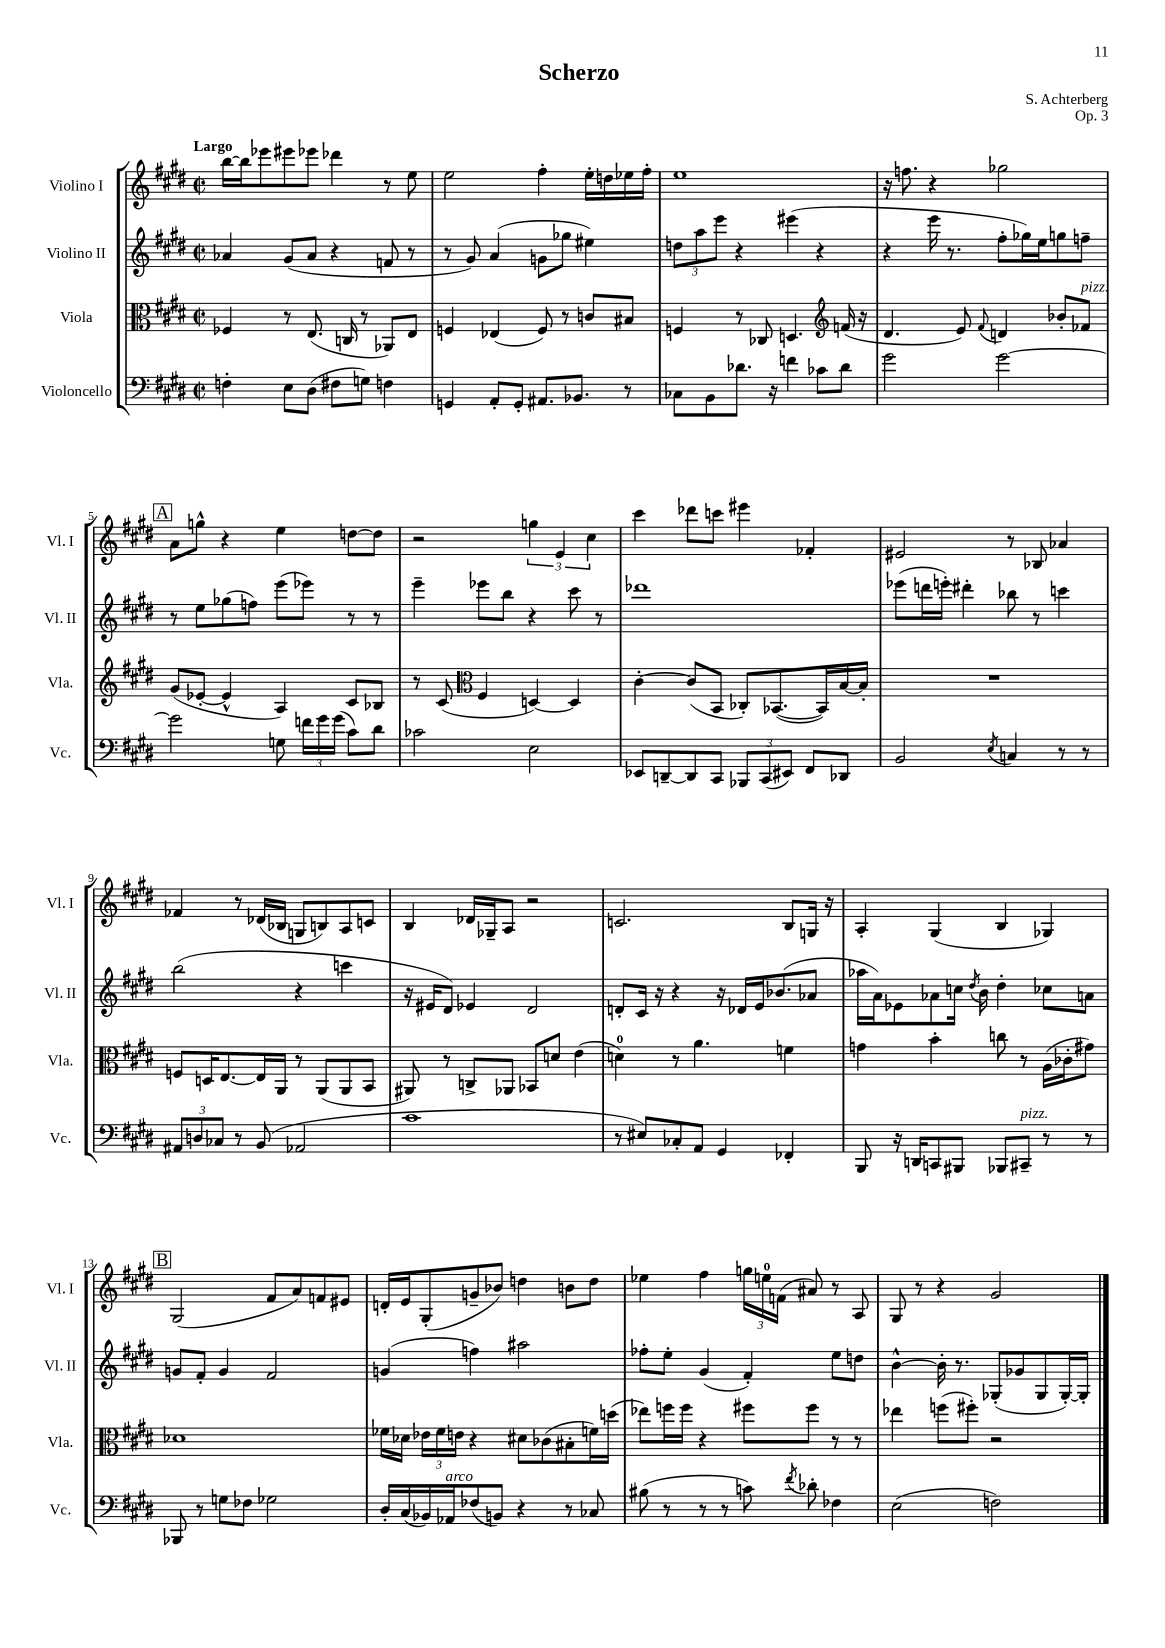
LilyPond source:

\header { title = "Scherzo" composer = "S. Achterberg" opus = "Op. 3" }
<<
\new StaffGroup <<
\new Staff = "s0" \with { instrumentName = "Violino I" shortInstrumentName = "Vl. I" } {
    \clef treble \key e \major \defaultTimeSignature \time 2/2 \tempo "Largo"
    \autoBeamOff b''16[~ b''16 ees'''8 eis'''8 ees'''8] des'''4 r8 e''8 |
    e''2 fis''4-. e''16[-. d''16 ees''16 fis''16]-. |
    e''1 |
    r16 f''8. r4 ges''2 |
    \mark \markup { \box "A" } a'8[ g''8]-^ r4 e''4 d''8[~ d''8] |
    r2 \tuplet 3/2 { g''4 e'4 cis''4 } |
    cis'''4 des'''8[ c'''8] eis'''4 fes'4-. |
    eis'2 r8 bes8 aes'4 |
    fes'4 r8 des'16[( bes16] g8[ b8) a8 c'8] |
    b4 des'16[ ges16-- a8] r2 |
    c'2. b8[ g16] r16 |
    a4-. gis4( b4 ges4) |
    \mark \markup { \box "B" } gis2( fis'8[ a'8) f'8 eis'8] |
    d'16[-. e'16 gis8-.( g'8-- bes'8]) d''4 b'8[ d''8] |
    ees''4 fis''4 \tuplet 3/2 { g''16[ e''16-0 f'16]( } ais'8) r8 a8 |
    gis8 r8 r4 gis'2 \bar "|." |
}
\new Staff = "s1" \with { instrumentName = "Violino II" shortInstrumentName = "Vl. II" } {
    \clef treble \key e \major \defaultTimeSignature \time 2/2
    \autoBeamOff aes'4 gis'8[( aes'8] r4 f'8 r8 |
    r8 gis'8) a'4( g'8[ ges''8] eis''4) |
    \tuplet 3/2 { d''8[ a''8 e'''8] } r4 eis'''4( r4 |
    r4 e'''16 r8. fis''8[-. ges''16) e''16 g''8 f''8]-- |
    \mark \markup { \box "A" } r8 e''8[ ges''8( f''8]) e'''8[( ees'''8]) r8 r8 |
    e'''4-- ees'''8[ b''8] r4 cis'''8 r8 |
    des'''1 |
    ees'''8[( d'''16 e'''16]-.) dis'''4-. bes''8 r8 c'''4 |
    b''2( r4 c'''4 |
    r16 eis'16[ dis'8]) ees'4 dis'2 |
    d'8[-. cis'16] r16 r4 r16 des'16[ e'16 bes'8.( aes'8] |
    aes''16[ a'16) ees'8 aes'8 c''16] \acciaccatura { dis''8 } b'16 dis''4-. ces''8[ a'8] |
    \mark \markup { \box "B" } g'8[ fis'8]-. g'4 fis'2 |
    g'4( f''4) ais''2 |
    fes''8[-. e''8]-. gis'4( fis'4-.) e''8[ d''8] |
    b'4~-^ b'16-. r8. ges8[-.( ges'8 ges8 ges16~-.) ges16]-. \bar "|." |
}
\new Staff = "s2" \with { instrumentName = "Viola" shortInstrumentName = "Vla." } {
    \clef alto \key e \major \defaultTimeSignature \time 2/2
    \autoBeamOff fes4 r8 e8.( c16 r8 aes,8[) e8] |
    f4 ees4( f8) r8 c'8[ bis8] |
    f4 r8 ces8 d4. \clef treble f'16( r16 |
    dis'4. e'8) \appoggiatura { fis'8 } d'4 bes'8[-. fes'8]^\markup { \italic "pizz." } |
    \mark \markup { \box "A" } gis'8[( ees'8]~-. ees'4-^ a4) cis'8[ bes8] |
    r8 cis'8( \clef alto fis4 d4~) d4 |
    cis'4~-. cis'8[( b,8] ces8[-.) bes,8.~( bes,16) b16~ b16]-. |
    R1 |
    f8[ d16 e8.~ e16 a,16] r8 a,8[( a,8 b,8] |
    ais,8) r8 c8[-> aes,8] bes,8[ d'8] e'4( |
    d'4-0) r8 a'4. f'4 |
    g'4 b'4-. c''8 r8 a16[( ces'16-. gis'8]) |
    \mark \markup { \box "B" } des'1 |
    fes'16[ des'16] \tuplet 3/2 { ees'16[ fes'16 e'16] } r4 dis'8[ ces'8( bis8-. f'16) d''16]( |
    ees''8[) f''16 f''16] r4 fis''8[ fis''8] r8 r8 |
    ees''4 f''8[( fis''8]-.) r2 \bar "|." |
}
\new Staff = "s3" \with { instrumentName = "Violoncello" shortInstrumentName = "Vc." } {
    \clef bass \key e \major \defaultTimeSignature \time 2/2
    \autoBeamOff f4-. e8[ dis8]( fis8[ g8]) f4 |
    g,4 a,8[-. g,8]-. ais,8.[ bes,8.] r8 |
    ces8[ b,8 des'8.] r16 f'4 ces'8[ des'8] |
    gis'2 gis'2~ |
    \mark \markup { \box "A" } gis'2 g8 \tuplet 3/2 { f'16[ gis'16 gis'16]( } cis'8[) dis'8] |
    ces'2 e2 |
    ees,8[ d,8~-- d,8 cis,8] \tuplet 3/2 { bes,,8[ cis,8( eis,8]) } fis,8[ des,8] |
    b,2 \acciaccatura { e8 } c4 r8 r8 |
    \tuplet 3/2 { ais,8[ d8 ces8] } r8 b,8( aes,2 |
    cis'1 |
    r8 eis8[) ces8-. a,8] gis,4 fes,4-. |
    b,,8 r16 d,16[ c,8 bis,,8] bes,,8[ cis,8]--^\markup { \italic "pizz." } r8 r8 |
    \mark \markup { \box "B" } bes,,8 r8 g8[ fes8] ges2 |
    dis16[-. cis16( bes,16) aes,16^\markup { \italic "arco" } fes8( b,8]) r4 r8 ces8 |
    bis8( r8 r8 r8 c'8) \acciaccatura { fis'8 } des'8-. fes4 |
    e2( f2) \bar "|." |
}
>>
>>
